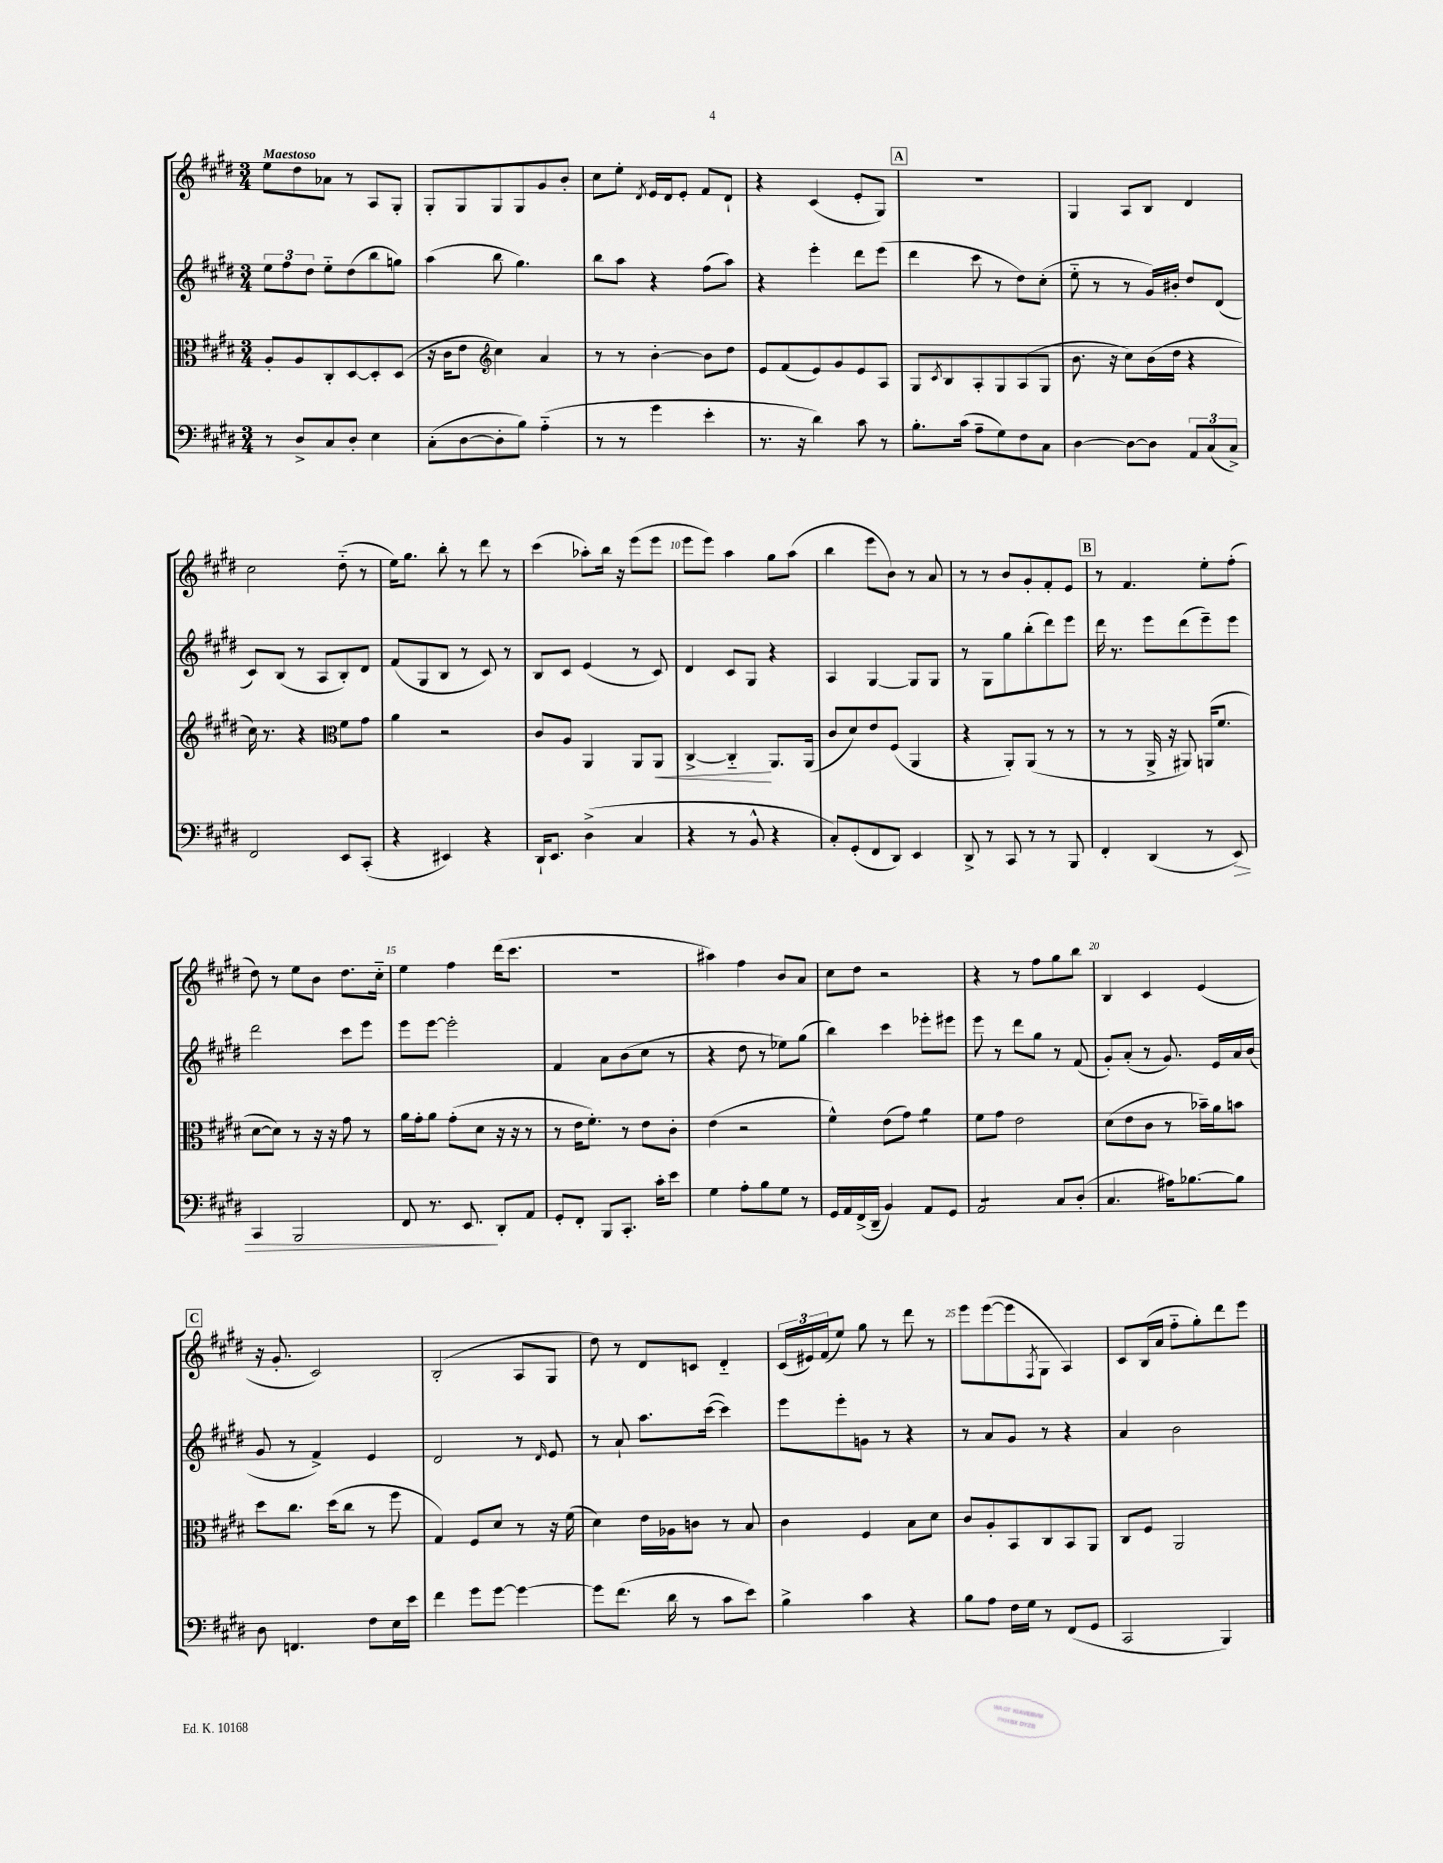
<<
\new StaffGroup <<
\new Staff = "s0" {
    \clef treble \key e \major \numericTimeSignature \time 3/4 \tempo "Maestoso"
    e''8 dis''8 aes'8 r8 a8 gis8-. |
    gis8-. gis8 gis8 gis8 gis'8 b'8-. |
    cis''8 e''8-. \acciaccatura { dis'8 } e'16 dis'16 e'8-. fis'8 dis'8-! |
    r4 cis'4( e'8-. gis8) |
    \mark \markup { \box "A" } R2. |
    gis4 a8 b8 dis'4 |
    cis''2 dis''8-_( r8 |
    e''16) gis''8. b''8-. r8 dis'''8 r8 |
    cis'''4( aes''8-.) b''16 r16 e'''8( e'''8 |
    e'''8 e'''8) a''4 gis''8 a''8( |
    b''4 e'''8 b'8) r8 a'8 |
    r8 r8 b'8 gis'8-. fis'8-. e'8 |
    \mark \markup { \box "B" } r8 fis'4. e''8-. fis''8-.( |
    dis''8) r8 e''8 b'8 dis''8. cis''16-_ |
    e''4 fis''4 dis'''16( cis'''8. |
    R2. |
    ais''4) fis''4 b'8 a'8 |
    cis''8 dis''8 r2 |
    r4 r8 fis''8 gis''8 b''8 |
    b4 cis'4 e'4( |
    \mark \markup { \box "C" } r16 gis'8.-. cis'2) |
    b2-.( a8 gis8 |
    dis''8) r8 dis'8 c'8 dis'4-_ |
    \tuplet 3/2 { cis'16( eis'16) fis'16( } e''8) gis''8 r8 dis'''8 r8 |
    e'''8 e'''8~( e'''8 \acciaccatura { fis8 } gis8 a4) |
    cis'8 b16( a'16 fis''8-_ gis''8-.) dis'''8 e'''8 \bar "|." |
}
\new Staff = "s1" {
    \clef treble \key e \major \numericTimeSignature \time 3/4
    \tuplet 3/2 { e''8 fis''8 dis''8 } e''8-_ dis''8( b''8 g''8) |
    a''4( b''8 gis''4.) |
    b''8 a''8 r4 fis''8( a''8) |
    r4 e'''4-. dis'''8 e'''8( |
    \mark \markup { \box "A" } dis'''4 cis'''8 r8 dis''8) cis''8-.( |
    e''8-_ r8 r8 gis'16) bis'16-. dis''8 dis'8( |
    cis'8) b8( r8 a8 b8-.) dis'8 |
    fis'8( gis8 b8 r8 cis'8) r8 |
    b8 cis'8 e'4( r8 cis'8) |
    dis'4 cis'8 gis8 r4 |
    a4 gis4~ gis8 gis8 |
    r8 gis8 gis''8 b''8-.( dis'''8) e'''8 |
    \mark \markup { \box "B" } dis'''16 r8. e'''8 dis'''8( e'''8--) e'''8 |
    dis'''2 cis'''8 e'''8 |
    e'''8 e'''8~ e'''2-. |
    fis'4 a'8 b'8( cis''8 r8 |
    r4 dis''8 r8 ees''8) gis''8( |
    b''4) cis'''4 ees'''8-. eis'''8 |
    e'''8 r8 dis'''8 gis''8 r8 fis'8( |
    gis'8-.) a'8-.( r8 gis'8.) e'16 a'16 b'16( |
    \mark \markup { \box "C" } gis'8 r8 fis'4->) e'4 |
    dis'2 r8 \grace { dis'16 } e'8 |
    r8 a'8-! a''8. cis'''16~( cis'''4) |
    e'''8 e'''8-. g'8 r8 r4 |
    r8 a'8 gis'8 r8 r4 |
    a'4 b'2 \bar "|." |
}
\new Staff = "s2" {
    \clef alto \key e \major \numericTimeSignature \time 3/4
    a8-. a8 cis8-. dis8~ dis8-. dis8( |
    r16 cis'16 e'8 \clef treble cis''4) a'4 |
    r8 r8 b'4~-. b'8 dis''8 |
    e'8 fis'8( e'8) gis'8 e'8 a8 |
    \mark \markup { \box "A" } gis8 \acciaccatura { cis'8 } b8 a8-. gis8 a8( gis8 |
    b'8. r16 cis''8) b'16( dis''16 r4 |
    cis''16) r8. r4 \clef alto fis'8 gis'8 |
    a'4 r2 |
    cis'8 a8 a,4 a,8 a,8\< |
    cis4~-> cis4-_\! a,8. a,16( |
    cis'8 dis'8) e'8 fis8( a,4 |
    r4 a,8-.) a,8( r8 r8 |
    \mark \markup { \box "B" } r8 r8 a,16-> r16 ais,8) a,16( fis'8. |
    dis'8~ dis'8) r8 r16 r16 gis'8 r8 |
    a'16 gis'16-. a'8 gis'8-.( dis'8 r16 r16 r8 |
    r8 e'16 fis'8.-.) r8 e'8 cis'8-. |
    e'4( r2 |
    fis'4-^) e'8( gis'8) a'4:8 |
    fis'8 gis'8 e'2 |
    dis'8( e'8 cis'8 r8 bes'16--) a'16 b'8 |
    \mark \markup { \box "C" } dis''8 cis''8. dis''16( cis''8 r8 fis''8 |
    gis4) fis8 dis'8 r8 r16 fis'16( |
    dis'4) e'16 aes16 c'8 r8 b8 |
    cis'4 fis4 b8 dis'8 |
    cis'8 a8-. b,8 cis8 b,8 a,8 |
    cis8 fis8 a,2 \bar "|." |
}
\new Staff = "s3" {
    \clef bass \key e \major \numericTimeSignature \time 3/4
    r8 dis8-> cis8 dis8-. e4 |
    cis8-.( dis8~ dis8-. b8) a4-_( |
    r8 r8 gis'4 e'4-. |
    r8. r16 dis'4) cis'8 r8 |
    \mark \markup { \box "A" } b8.-. cis'16( a8-- gis8) fis8 cis8 |
    dis4~ dis8~ dis8 \tuplet 3/2 { a,8 cis8( cis8->) } |
    fis,2 e,8 cis,8-.( |
    r4 eis,4) r4 |
    dis,16-! e,8. dis4->( cis4 |
    r4 r8 b,8-^ r4 |
    cis8-.) gis,8-.( fis,8 dis,8) e,4 |
    dis,8-> r8 cis,8 r8 r8 b,,8 |
    \mark \markup { \box "B" } fis,4-. dis,4( r8 e,8\>) |
    cis,4 b,,2 |
    fis,8 r8. e,8.\! dis,8-. a,8 |
    gis,8-. fis,8-. b,,8 cis,8.-. cis'16-. e'8 |
    gis4 a8-. b8 gis8 r8 |
    gis,16 a,16 fis,16->( dis,16-- b,4) a,8 gis,8 |
    a,2:8 cis8 dis8-.( |
    cis4. ais16) bes8.~ bes8 |
    \mark \markup { \box "C" } dis8 f,4. fis8 e16 e'16 |
    fis'4 gis'8 gis'8~ gis'4~ |
    gis'8 fis'8.( dis'16 r8 cis'8 e'8) |
    b4-> cis'4 r4 |
    b8 a8 fis16 gis16 r8 fis,8( gis,8 |
    cis,2 b,,4) \bar "|." |
}
>>
>>
\layout { \context { \Score \override BarNumber.break-visibility = ##(#f #t #t) barNumberVisibility = #(every-nth-bar-number-visible 5) } }
